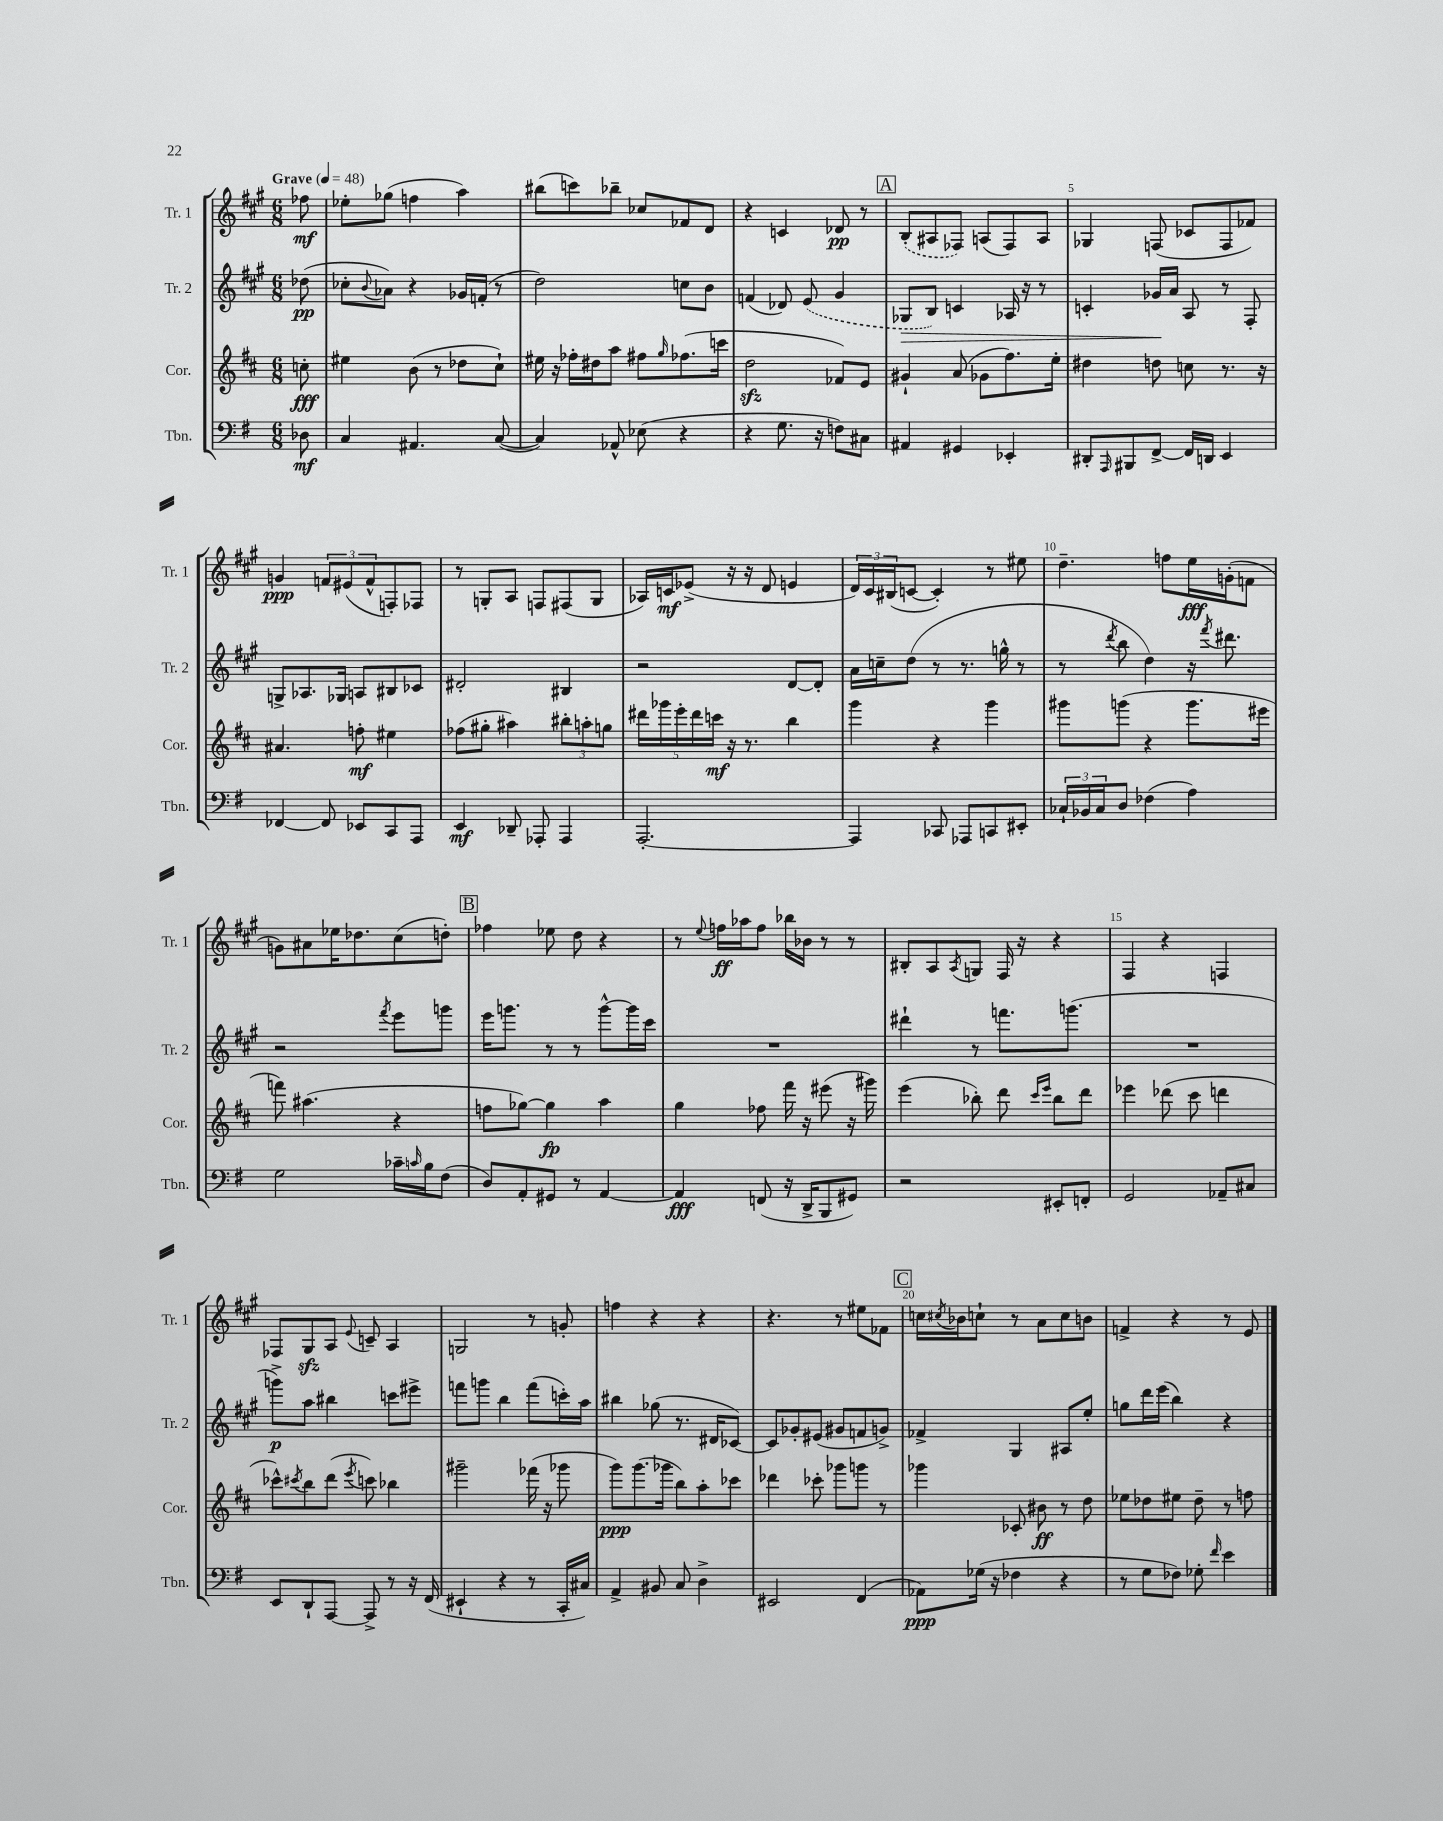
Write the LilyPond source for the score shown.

<<
\new StaffGroup <<
\new Staff = "s0" \with { instrumentName = "Tr. 1" shortInstrumentName = "Tr. 1" } {
    \clef treble \key a \major \numericTimeSignature \time 6/8 \partial 8 \tempo "Grave" 4 = 48
    fes''8\mf |
    ees''8-. ges''8( f''4 a''4) |
    bis''8( c'''8) bes''8-- ces''8 fes'8 d'8 |
    r4 c'4 des'8\pp r8 |
    \mark \markup { \box "A" } \once \slurDashed b8-.( ais8 fes8) a8( fes8) a8 |
    ges4 f8( ces'8 f8 fes'8) |
    g'4\ppp \tuplet 3/2 { f'8 eis'8( f'8-^ } f8-.) fes8 |
    r8 g8-. a8 f8 fis8( g8 |
    aes16) c'16\mf ees'8->( r16 r16 d'8 e'4 |
    \tuplet 3/2 { d'16) cis'16 bis16( } c'8~ c'4-.) r8 eis''8 |
    d''4.-- f''8 e''16\fff g'16-.( f'8 |
    g'8) ais'8 ees''16 des''8. cis''8( d''8-.) |
    \mark \markup { \box "B" } fes''4 ees''8 d''8 r4 |
    r8 \appoggiatura { e''8 } f''16\ff aes''16 f''8 bes''16 bes'16 r8 r8 |
    bis8-. a8 \acciaccatura { a8 } g8 fis16 r16 r4 |
    fis4 r4 f4 |
    fes8 gis8\sfz a8 \appoggiatura { e'8 } c'8-- a4 |
    g2 r8 g'8-. |
    f''4 r4 r4 |
    r4. r8 eis''8 fes'8 |
    \mark \markup { \box "C" } c''16 \acciaccatura { cis''8 } bes'16 c''8-! r8 a'8 c''8 b'8 |
    f'4-> r4 r8 e'8 \bar "|." |
}
\new Staff = "s1" \with { instrumentName = "Tr. 2" shortInstrumentName = "Tr. 2" } {
    \clef treble \key a \major \numericTimeSignature \time 6/8 \partial 8
    des''8\pp( |
    ces''8-. \appoggiatura { b'8 } aes'8) r4 ges'16 f'16-.( r8 |
    d''2) c''8 b'8 |
    f'4( des'8) \once \slurDashed e'8( gis'4 |
    \mark \markup { \box "A" } ges8\> b8) c'4 aes16 r16 r8 |
    c'4-. ges'16\! a'16 a8 r8 fis8-. |
    g8-> aes8. ges16 a8 bis8 ces'8 |
    dis'2-. bis4 |
    r2 d'8~ d'8-. |
    a'16 c''16-- d''8( r8 r8. g''16-^ r8 |
    r8 \acciaccatura { d'''8 } b''8 d''4) r16 \acciaccatura { fis'''8 } dis'''8. |
    r2 \acciaccatura { fis'''8 } e'''8 g'''8 |
    \mark \markup { \box "B" } e'''16 g'''8. r8 r8 g'''8~-^ g'''16 cis'''16 |
    R2. |
    dis'''4-! r8 f'''8. g'''8.( |
    R2. |
    g'''8->\p) a''8 bis''4 c'''8 eis'''8-> |
    f'''8 g'''8 b''4 f'''8( c'''16-.) a''16 |
    bis''4 ges''8( r8. dis'16 ces'8~) |
    ces'8 ges'8-. eis'8( gis'8 f'8 g'8->) |
    \mark \markup { \box "C" } fes'4-> gis4 ais8 e''8-. |
    g''8 d'''16 e'''16( b''4) r4 \bar "|." |
}
\new Staff = "s2" \with { instrumentName = "Cor." shortInstrumentName = "Cor." } {
    \clef treble \key d \major \numericTimeSignature \time 6/8 \partial 8
    c''8-.\fff |
    eis''4 b'8( r8 des''8 cis''8-!) |
    eis''16 r16 fes''16-. dis''16 a''8 fis''8 \grace { g''16 } fes''8.( c'''16 |
    d''2\sfz fes'8) e'8 |
    \mark \markup { \box "A" } gis'4-! a'8( ges'8 fis''8.) e''16-. |
    dis''4 d''8 c''8 r8. r16 |
    ais'4. f''8-.\mf eis''4 |
    fes''8( gis''8-. ais''4) \tuplet 3/2 { bis''8-. a''8-. g''8 } |
    \tuplet 5/4 { dis'''16 ges'''16 e'''16-. dis'''16 c'''16\mf } r16 r8. b''4 |
    g'''4 r4 g'''4 |
    gis'''8 g'''8( r4 g'''8. eis'''16 |
    f'''8) ais''4.( r4 |
    \mark \markup { \box "B" } f''8 ges''8~) ges''4\fp a''4 |
    g''4 fes''8 fis'''16 r16 eis'''8( r16 gis'''16) |
    e'''4( bes''8-.) d'''8 \grace { cis'''16 e'''16 } bes''8 d'''8 |
    ees'''4 des'''8( cis'''8 d'''4 |
    ces'''8-^) \acciaccatura { cis'''8 } b''8 d'''8( \acciaccatura { e'''8 } c'''8) bes''4 |
    gis'''2-- fes'''16( r16 ges'''8 |
    g'''8\ppp) g'''8.( ges'''16 b''8) a''8-. ces'''8 |
    des'''4 ces'''8-. ges'''8 g'''8 r8 |
    \mark \markup { \box "C" } ges'''4 ces'8-. bis'8\ff r8 d''8 |
    ees''8 des''8 eis''8 des''8-- r8 f''8 \bar "|." |
}
\new Staff = "s3" \with { instrumentName = "Tbn." shortInstrumentName = "Tbn." } {
    \clef bass \key g \major \numericTimeSignature \time 6/8 \partial 8
    des8\mf |
    c4 ais,4. c8~( |
    c4) aes,8-^ ees8( r4 |
    r4 g8. r16 f8) cis8 |
    \mark \markup { \box "A" } ais,4 gis,4 ees,4-. |
    dis,8-. \grace { a,,16 } bis,,8 fis,8~-> fis,16 d,16 e,4 |
    fes,4~ fes,8 ees,8 c,8 a,,8 |
    e,4\mf des,8-- aes,,8-. aes,,4 |
    a,,2.~-. |
    a,,4 ces,8 aes,,8 c,8 eis,8-. |
    \tuplet 3/2 { ces16-! bes,16 ces16 } d8 fes4( a4) |
    g2 ces'16-- \grace { c'16 } b16 fis8( |
    \mark \markup { \box "B" } d8) a,8-. gis,8 r8 a,4~ |
    a,4\fff f,8( r16 d,16-> b,,8 gis,8) |
    r2 eis,8-. f,8-. |
    g,2 aes,8-- cis8 |
    e,8 d,8-! a,,8~ a,,8-> r8 r16 fis,16( |
    eis,4-! r4 r8 c,16-. cis16) |
    a,4-> bis,8 c8 d4-> |
    eis,2 fis,4( |
    \mark \markup { \box "C" } aes,8\ppp) ges16( r16 fes4 r4 |
    r8 g8 fes8) ges8-. \grace { fis'16 } e'4 \bar "|." |
}
>>
>>
\layout { \context { \Score \override BarNumber.break-visibility = ##(#f #t #t) barNumberVisibility = #(every-nth-bar-number-visible 5) } }
